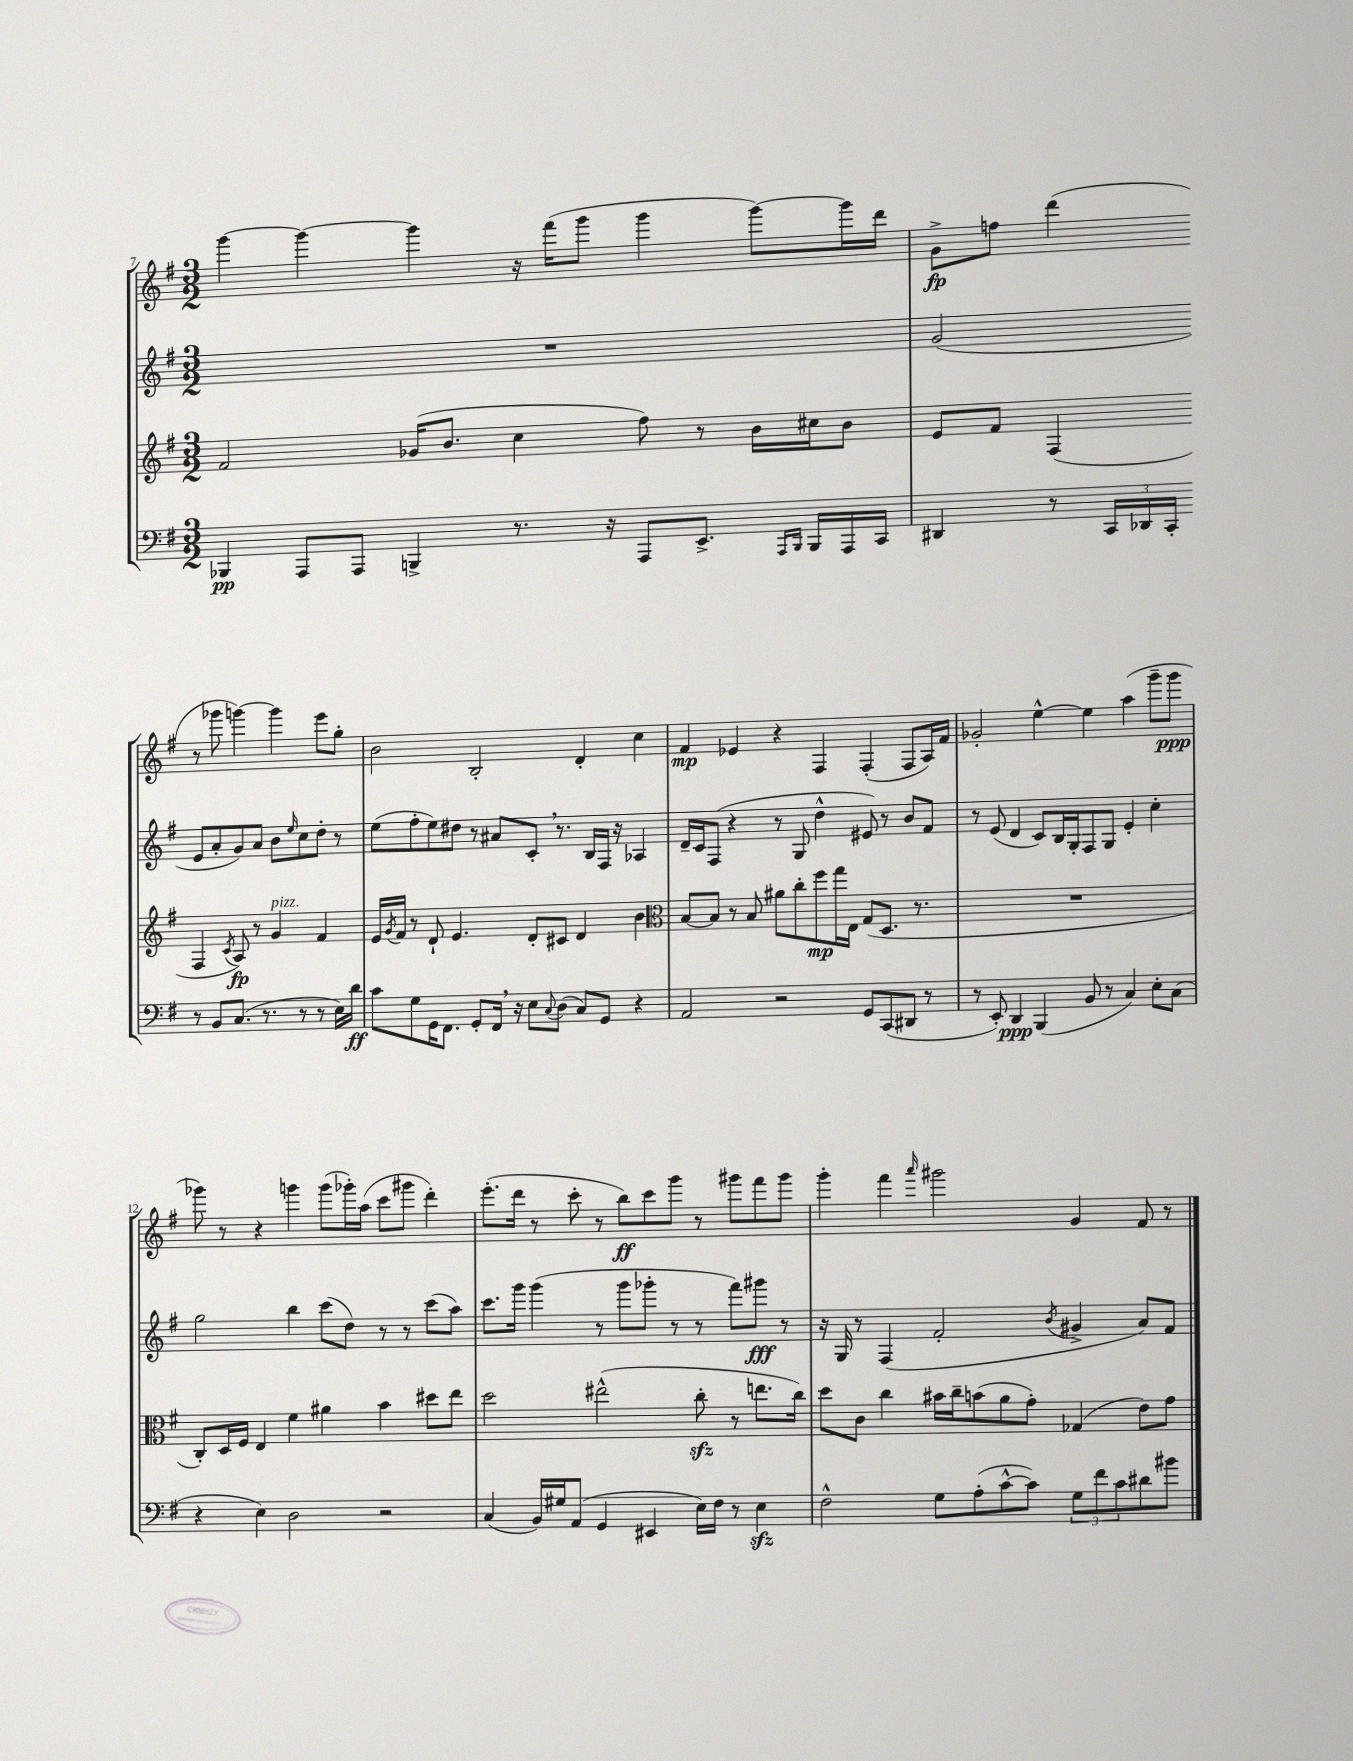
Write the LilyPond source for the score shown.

<<
\new StaffGroup <<
\new Staff = "s0" {
    \clef treble \key g \major \numericTimeSignature \time 3/2
    g'''4~ g'''4~ g'''4 r16 fis'''16( g'''8 g'''4 g'''8~) g'''16 d'''16 |
    g'8->\fp f''8 d'''4( r8 ges'''8 g'''4~) g'''4 e'''8 g''8-. |
    b'2 b2-. d'4-. c''4 |
    fis'4\mp ees'4 r4 fis4 fis4-.( fis8 a16) fis'16 |
    ges'2-. e''4~-^ e''4 a''4( g'''8-- g'''8\ppp |
    ges'''8) r8 r4 g'''4 g'''8( ges'''16-.) a''16( c'''8 gis'''8 d'''4-.) |
    e'''8.-.( d'''16 r8 c'''8-. r8 b''8\ff) c'''8 g'''8 r8 gis'''8 fis'''8 gis'''8 |
    g'''4-. fis'''4 \grace { a'''16 } gis'''2 g'4 fis'8 r8 \bar "|." |
}
\new Staff = "s1" {
    \clef treble \key g \major \numericTimeSignature \time 3/2
    R1. |
    g'2( e'8 a'8-. g'8) a'8 b'8 \grace { e''16 } c''8 d''8-. r8 |
    e''8( fis''8-. e''8) dis''8 r8 ais'8 c'8-. \breathe r8. b16 fis16 r16 aes4 |
    d'16-- c'16 fis8( r4 r8 g8 d''4-^ eis'8) r8 b'8 fis'8 |
    r8 e'8( d'4 c'8) b16 g16-. fis8 g8 e'4-. c''4-. |
    g''2 b''4 c'''8( d''8) r8 r8 c'''8( a''8) |
    c'''8. g'''16 g'''4( r8 g'''8 ges'''8-. r8 r8 fis'''8) gis'''8\fff r8 |
    r16 g16 r8 fis4( fis'2-. \acciaccatura { b'8 } gis'4-> a'8) fis'8 \bar "|." |
}
\new Staff = "s2" {
    \clef treble \key g \major \numericTimeSignature \time 3/2
    fis'2 ges'16( b'8. c''4 fis''8) r8 b'16 cis''16 b'8 |
    e'8 fis'8 fis4( fis4 \acciaccatura { c'8 } a8\fp) r8 g'4^\markup { \italic "pizz." } fis'4 |
    e'16 \acciaccatura { g'8 } fis'16 r8 d'8-! e'4. d'8-. cis'8 d'4 b'4 |
    \clef alto b8~ b8 r8 b8 ais'8 c''8-. fis''8\mp g''16 e16 g8( d8. r8. |
    R1. |
    c8-.) d16 fis16 e4 fis'4 ais'4 b'4 dis''8 e''8 |
    d''2 eis''2-^( c''8-.\sfz r8 e''8. c''16) |
    d''8 c'8 c''4 bis'16 c''16-- b'8( a'8 g'8-.) ges4( e'8) g'8 \bar "|." |
}
\new Staff = "s3" {
    \clef bass \key g \major \numericTimeSignature \time 3/2
    bes,,4\pp a,,8 a,,8 b,,4-> r8. r16 a,,8 e,8.-> \grace { a,,16 b,,16 } b,,16 a,,16 c,16 |
    dis,4 r8 \tuplet 3/2 { c,16 des,16 c,16-. } r8 b,8 c8.( r8. r8 r8 e16) d'16\ff |
    c'8 g8 g,16 fis,8. g,8-. fis,16 \breathe r16 e8 \appoggiatura { c8 } d8( c8) g,8 r4 |
    a,2 r2 g,8 c,8( dis,8 r8 |
    r8 e,8-.) d,4\ppp b,,4( b,8 r8 c4) e8-. c8( |
    r4 e4) d2 r2 |
    c4( b,16) gis16 a,8( g,4 eis,4 e16) fis16 r8 e4\sfz |
    fis2-^ g8 a8-.( c'8~-^ c'8) \tuplet 3/2 { g8 fis'8 c'8 } dis'8 bis'8 \bar "|." |
}
>>
>>
\layout { \context { \Score currentBarNumber = #7 } }
